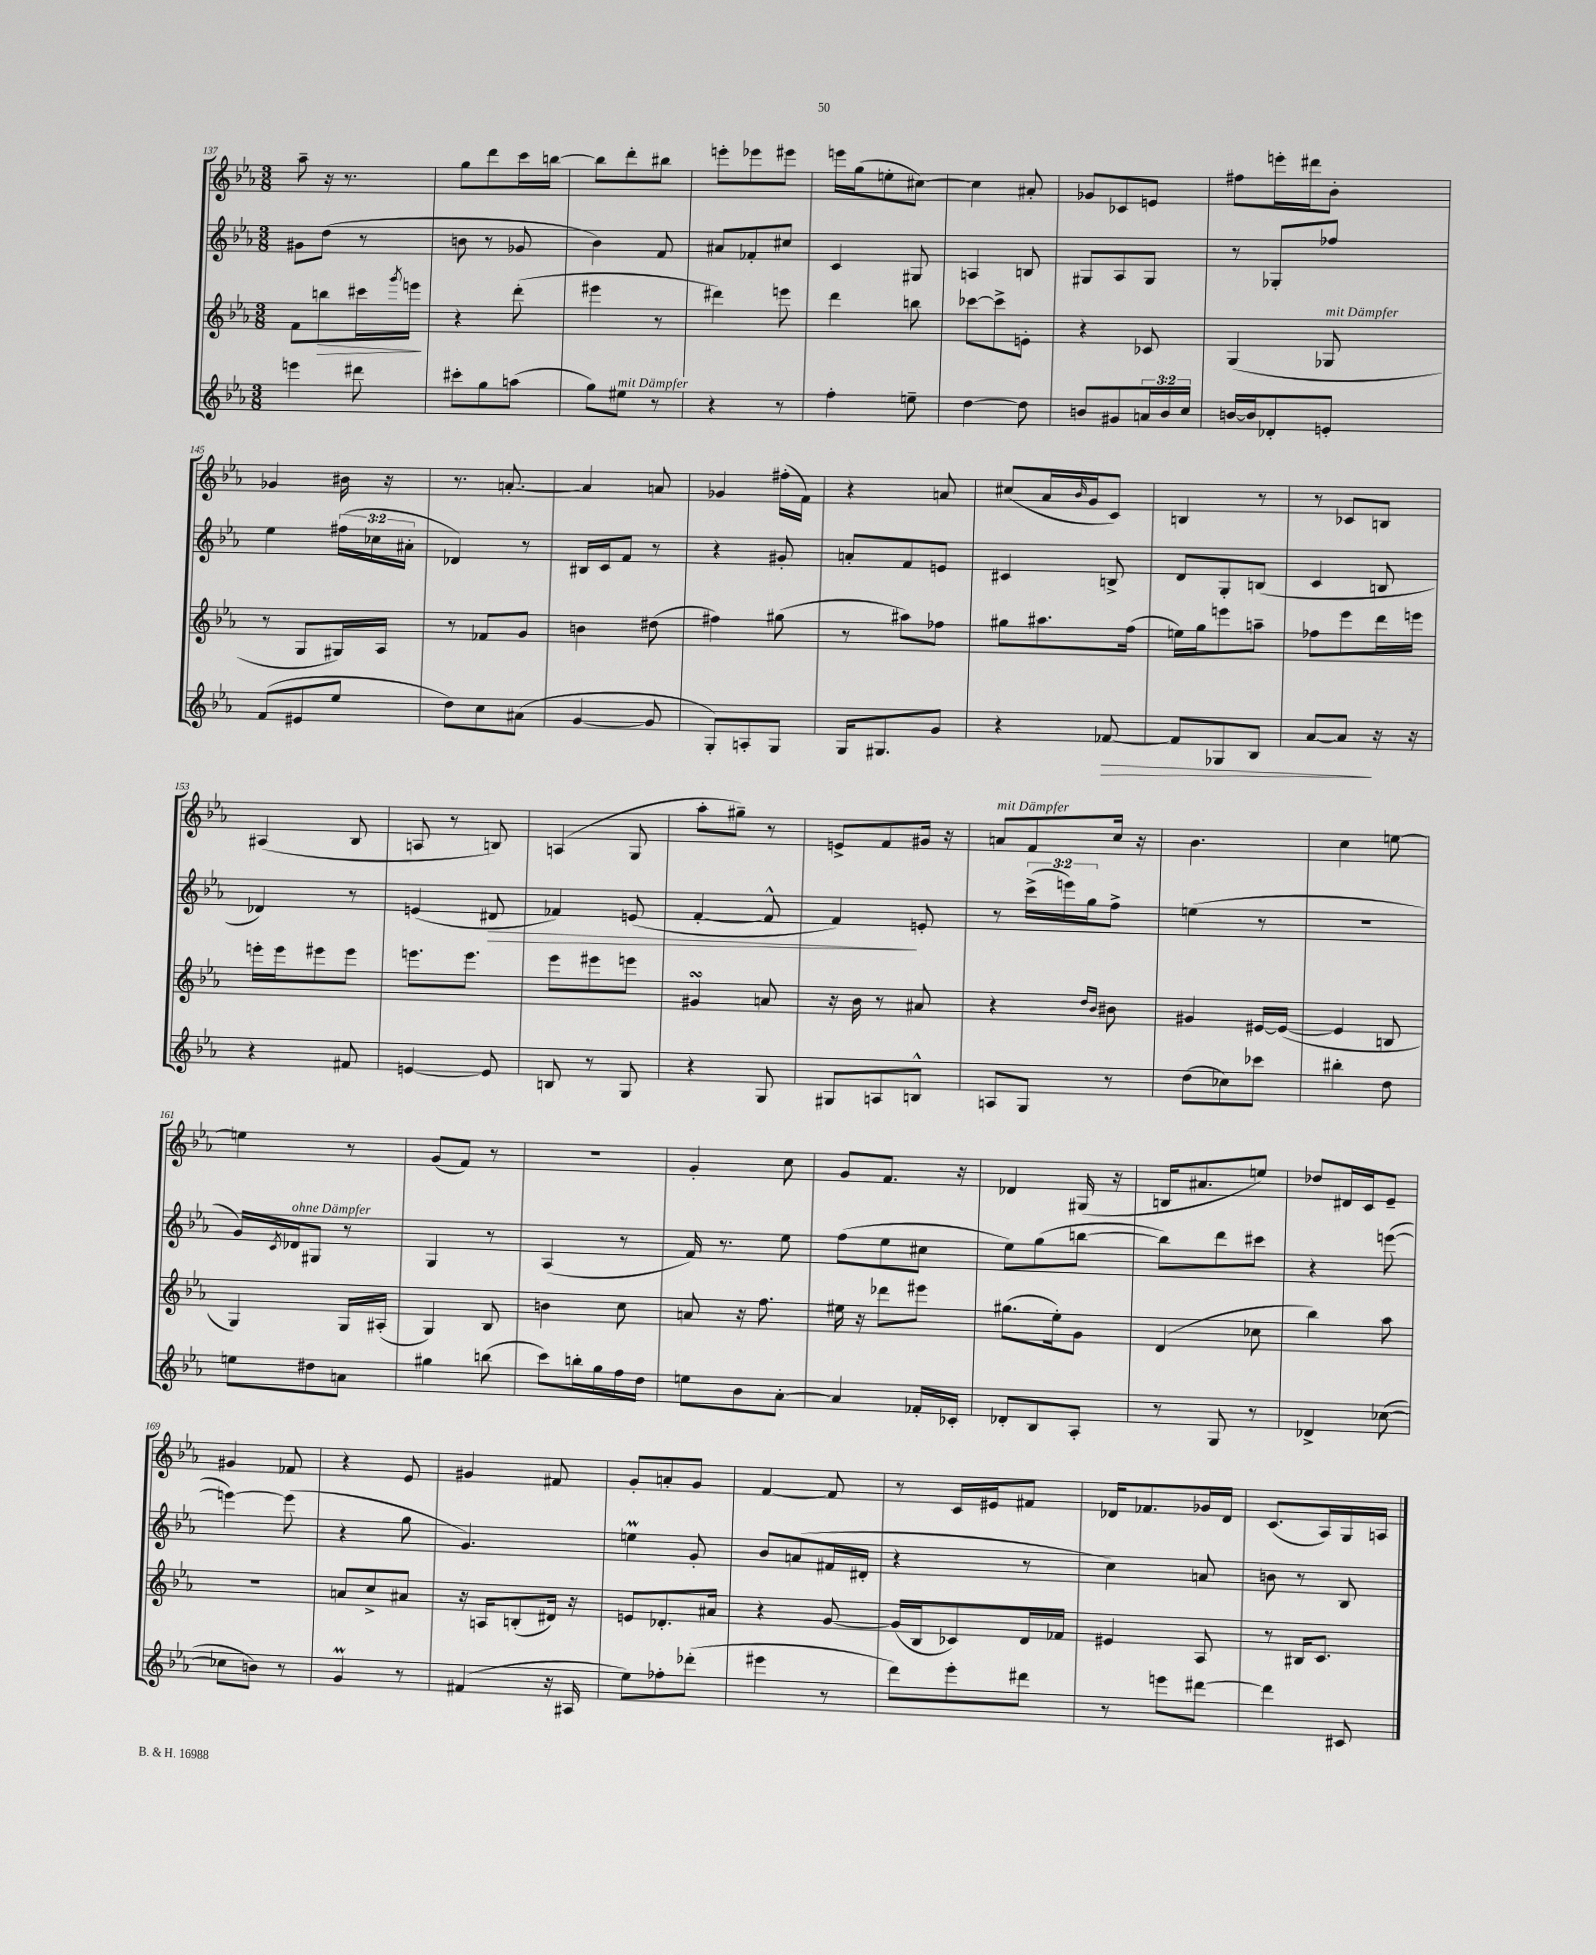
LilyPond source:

<<
\new StaffGroup <<
\new Staff = "s0" {
    \clef treble \key ees \major \numericTimeSignature \time 3/8
    aes''8-- r16 r8. |
    g''8 d'''8 c'''16 b''16~ |
    b''8 d'''8-. bis''8 |
    e'''8-. ees'''8 eis'''8 |
    e'''16 g''16( e''8-. cis''8~) |
    cis''4 ais'8-. |
    ges'8 ces'8 e'8 |
    fis''8 e'''16-. dis'''16 bes'8-. |
    ges'4 bis'16 r16 |
    r8. a'8.~-. |
    a'4 a'8 |
    ges'4 fis''16-.( f'16) |
    r4 a'8 |
    cis''8( aes'16 \grace { bes'16 } g'16 c'8) |
    b4 r8 |
    r8 ces'8 b8 |
    ais4( bes8 |
    a8 r8 b8) |
    a4( g8 |
    aes''8-. gis''8--) r8 |
    e'8-> f'8 gis'16 r16 |
    a'8^\markup { \italic "mit Dämpfer" } f'8 c''16 r16 |
    bes'4. |
    c''4 e''8~ |
    e''4 r8 |
    g'8( f'8) r8 |
    R4. |
    g'4-. c''8 |
    g'8 f'8. r16 |
    des'4 gis16( r16 |
    b16 ais'8. e''8) |
    des''8 dis'16 c'16 ees'8-- |
    gis'4 fes'8 |
    r4 ees'8 |
    gis'4 fis'8 |
    g'8-. a'8-. g'8 |
    f'4~ f'8 |
    r8 c'16 eis'16 fis'8 |
    des'16 fes'8. ges'16 des'16 |
    c'8.( aes16) g16 a16 \bar "|." |
}
\new Staff = "s1" {
    \clef treble \key ees \major \numericTimeSignature \time 3/8 \override Staff.TupletNumber.text = #tuplet-number::calc-fraction-text
    gis'8 d''8( r8 |
    b'8 r8 ges'8 |
    bes'4) f'8 |
    ais'8 fes'8-. cis''8 |
    c'4 gis8 |
    a4 b8 |
    gis8 aes8 gis8 |
    r8 ges8-. fes''8 |
    ees''4 \tuplet 3/2 { fis''16( ces''16 ais'16-. } |
    des'4) r8 |
    bis16 c'16 f'8 r8 |
    r4 gis'8-. |
    a'8-. f'8 e'8 |
    cis'4 b8-> |
    d'8 g8-. b8( |
    c'4 b8 |
    des'4) r8 |
    e'4( dis'8\> |
    fes'4) e'8( |
    f'4~-. f'8-^ |
    f'4\!) e'8-. |
    r8 \tuplet 3/2 { c'''16->( e'''16) g''16 } f''8-> |
    e''4( r8 |
    R4. |
    g'16) \acciaccatura { c'8 } des'16^\markup { \italic "ohne Dämpfer" } gis8 r8 |
    g4 r8 |
    aes4( r8 |
    f'16) r8. ees''8 |
    f''8( ees''8 cis''8 |
    ees''8) g''8( b''8~ |
    b''8) d'''8 cis'''8 |
    r4 e'''8~( |
    e'''4~) e'''8( |
    r4 g''8 |
    g'4.) |
    e''4\prall g'8-. |
    bes'8 a'8( fis'16 dis'16-. |
    r4 r8 |
    c''4) a'8 |
    b'8 r8 bes8 \bar "|." |
}
\new Staff = "s2" {
    \clef treble \key ees \major \numericTimeSignature \time 3/8
    f'8 b''8\> cis'''16 \acciaccatura { g'''8 } e'''16\! |
    r4 d'''8-.( |
    eis'''4 r8 |
    dis'''4) e'''8 |
    d'''4 b''8 |
    ces'''8~ ces'''8-> e'8-. |
    r4 ces'8 |
    g4( ges8^\markup { \italic "mit Dämpfer" } |
    r8 g8 gis16) aes16 |
    r8 fes'8 g'8 |
    b'4 dis''8( |
    fis''4) gis''8( |
    r8 ais''8) fes''8 |
    gis''8 ais''8. f''16( |
    e''16) g''16 e'''8 a''8-- |
    fes''8 ees'''8 d'''16 e'''16 |
    e'''16-. e'''16 eis'''8 eis'''8 |
    e'''8. e'''8. |
    ees'''8 eis'''8 e'''8 |
    gis'4\turn a'8 |
    r16 bes'16 r8 ais'8 |
    r4 \grace { d''16 bes'16 } bis'8 |
    gis'4 eis'16~ eis'16~( |
    eis'4 b8 |
    g4) g16 ais16-.( |
    g4) bes8 |
    b'4 c''8 |
    a'8 r16 f''8. |
    eis''16 r16 des'''8 eis'''8 |
    gis''8.( ees''16-.) g'8 |
    d'4( ces''8 |
    bes''4) aes''8 |
    R4. |
    a'8 c''8-> ais'8 |
    r16 a16 b8-.( dis'16) r16 |
    e'8 des'8.-. ais'16 |
    r4 g'8~ |
    g'16( bes16 ces'8) d'16 fes'16 |
    eis'4 aes8 |
    r8 bis16 c'8. \bar "|." |
}
\new Staff = "s3" {
    \clef treble \key ees \major \numericTimeSignature \time 3/8 \override Staff.TupletNumber.text = #tuplet-number::calc-fraction-text
    e'''4 dis'''8 |
    cis'''8-. g''8 a''8( |
    g''8) eis''8^\markup { \italic "mit Dämpfer" } r8 |
    r4 r8 |
    f''4-. e''8-- |
    d''4~ d''8 |
    b'8 gis'8 \tuplet 3/2 { a'16 b'16 c''16 } |
    b'16~ b'16 des'8-. e'8-. |
    f'8( eis'8 ees''8 |
    d''8) c''8 ais'8( |
    g'4~ g'8 |
    g8-.) a8-. g8 |
    g16 gis8. g'8 |
    r4 fes'8~\> |
    fes'8 ges8 bes8 |
    aes'8~ aes'8\! r16 r16 |
    r4 fis'8 |
    e'4~ e'8 |
    b8 r8 g8 |
    r4 g8 |
    gis8 a8 b8-^ |
    a8 g8 r8 |
    d''8( ces''8) ces'''8 |
    bis''4-. d''8 |
    e''8 dis''8 a'8 |
    gis''4 b''8( |
    c'''8) b''16-. g''16 f''16 d''16 |
    e''8 bes'8 aes'8~-. |
    aes'4 fes'16-. ces'16-. |
    des'8-. bes8 aes8-. |
    r8 g8 r8 |
    des'4-> ces''8~( |
    ces''8 b'8) r8 |
    g'4\prall r8 |
    fis'4( r16 ais16 |
    ees''8) fes''8-. des'''8-.( |
    eis'''4 r8 |
    d'''8) ees'''8-. dis'''8 |
    r8 e'''8 dis'''8~ |
    dis'''4 cis'8 \bar "|." |
}
>>
>>
\layout { \context { \Score currentBarNumber = #137 } }
